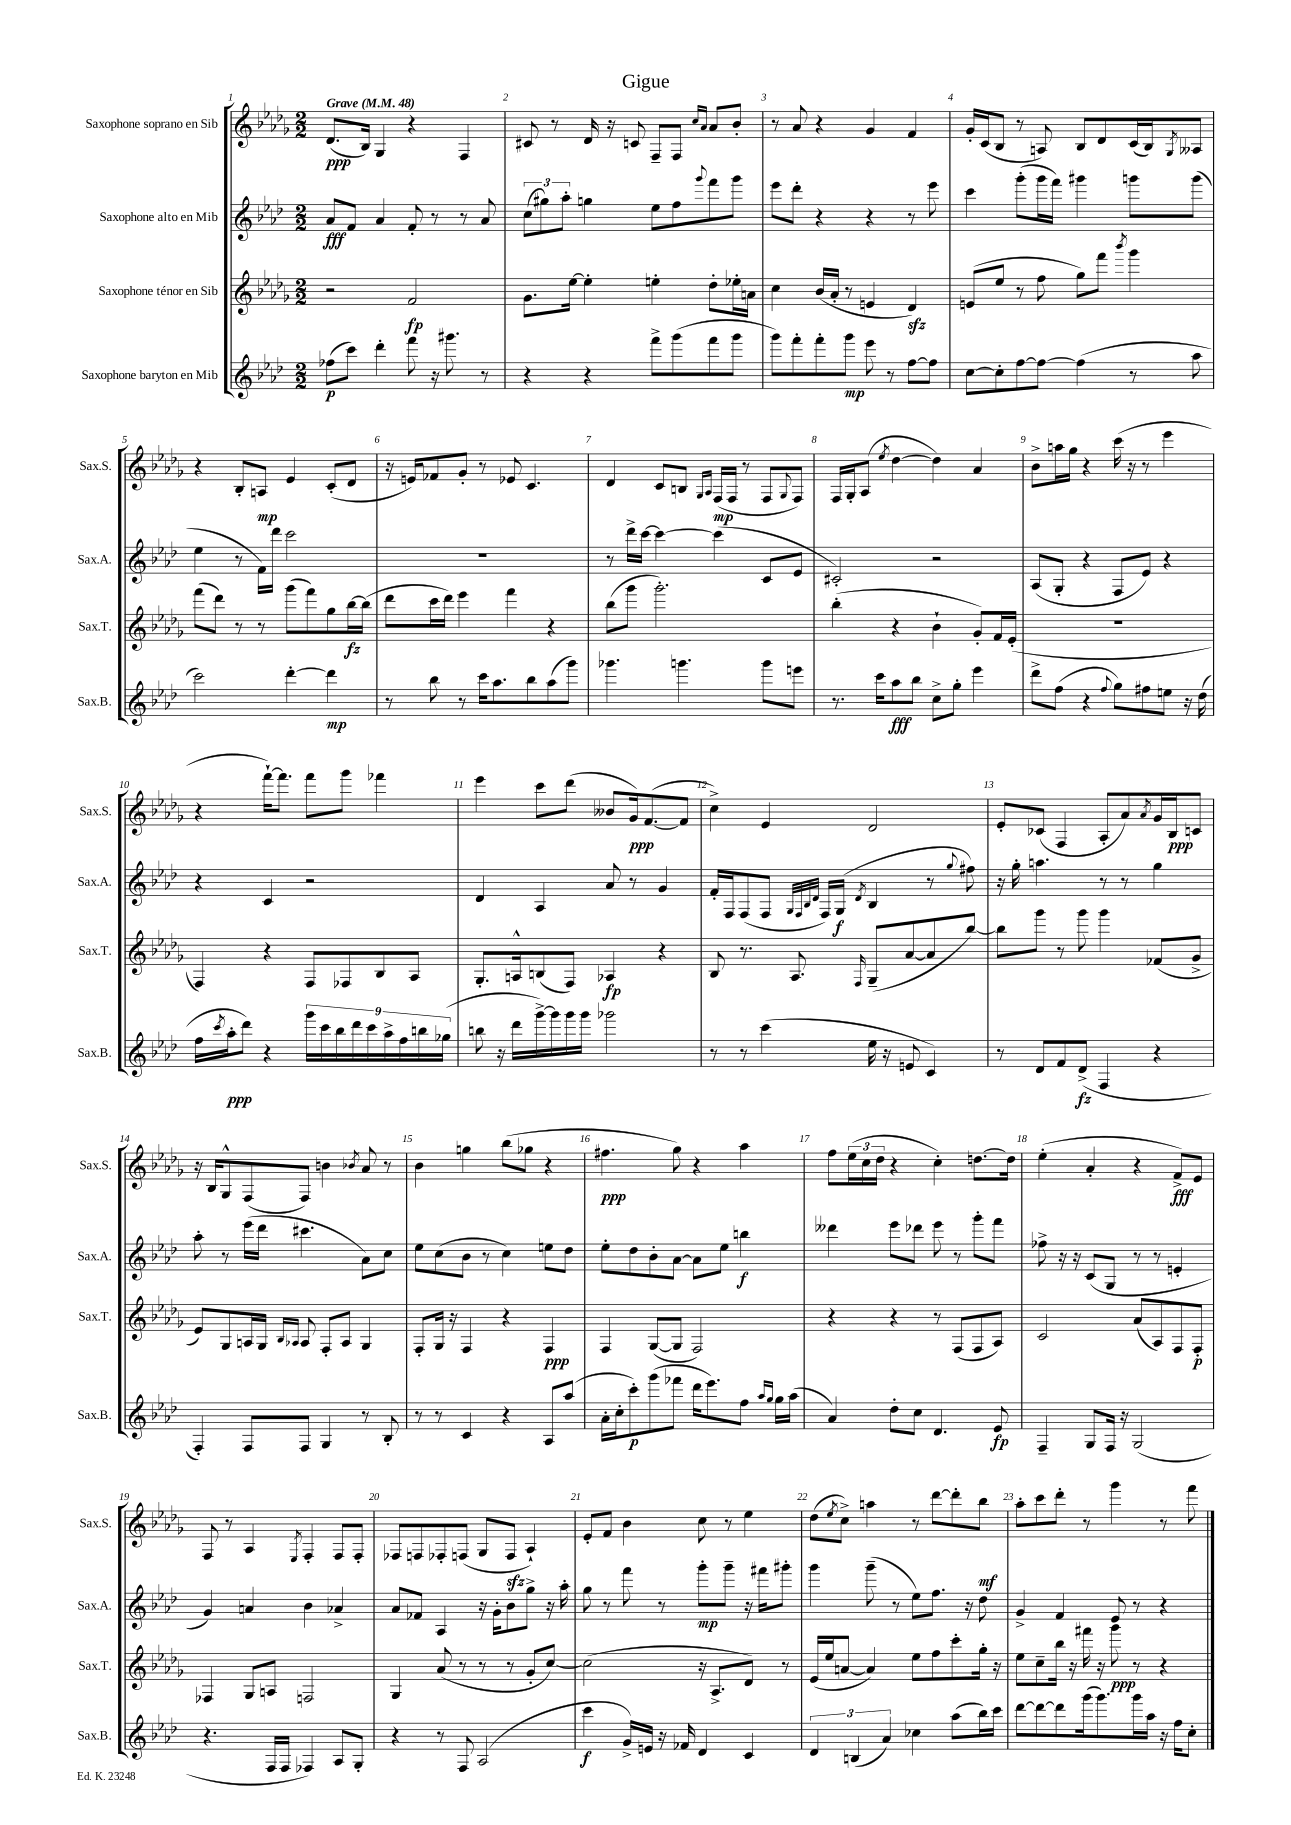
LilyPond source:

\header { title = "Gigue" }
<<
\new StaffGroup <<
\new Staff = "s0" \with { instrumentName = "Saxophone soprano en Sib" shortInstrumentName = "Sax.S." } {
    \clef treble \key des \major \numericTimeSignature \time 2/2 \tempo "Grave" 4 = 48
    des'8.\ppp( bes16) ges4 r4 f4 |
    cis'8 r8 des'16 r16 c'8 f8-- f8 \grace { c''16 aes'16 } aes'8 bes'8-. |
    r8 aes'8 r4 ges'4 f'4 |
    ges'16-. c'16( bes8 r8 a8) bes8 des'8 c'16( bes16) \acciaccatura { ges8 } aeses8 |
    r4 bes8-. a8\mp ees'4 c'8-.( des'8 |
    r16 e'16) fes'8 ges'8-. r8 ees'8 c'4. |
    des'4 c'8 b8 \grace { ges16 aes16 } f16\mp( f16 r8 f8 \appoggiatura { ges8 } f8) |
    f16 ges16-. aes8( \acciaccatura { ees''8 } des''4~ des''4) aes'4 |
    bes'8-> a''16 ges''16 r4 c'''16( r16 r8 ees'''4 |
    r4 f'''16~-!) f'''8. f'''8 ges'''8 fes'''4 |
    ees'''4 c'''8 des'''8( beses'8 ges'16\ppp) f'8.~( f'8 |
    c''4->) ees'4 des'2 |
    ees'8-. ces'8( f4 aes8-. aes'8) \acciaccatura { aes'8 } ges'16 bes16\ppp c'8 |
    r16 bes16 ges8-^ f8( f8) b'4 \acciaccatura { bes'8 } aes'8 r8 |
    bes'4 g''4 bes''8( ges''8 r4 |
    fis''4.\ppp ges''8) r4 aes''4 |
    f''8 \tuplet 3/2 { ees''16( c''16 des''16 } r4 c''4-.) d''8.~ d''16 |
    ees''4-.( aes'4-. r4 f'8->\fff) ees'8 |
    f8 r8 aes4 \acciaccatura { ees8 } f4-. f8 f8-. |
    fes8 f8 fes8-. f8( ges8 f8\sfz aes4-!) |
    ees'8-. f'8 bes'4 c''8 r8 ees''4 |
    des''8( \acciaccatura { ees''8 } c''8->) a''4 r8 des'''8~ des'''8-. bes''8\mf |
    aes''8-. c'''8 des'''8-. r8 ges'''4 r8 f'''8 \bar "|." |
}
\new Staff = "s1" \with { instrumentName = "Saxophone alto en Mib" shortInstrumentName = "Sax.A." } {
    \clef treble \key aes \major \numericTimeSignature \time 2/2
    aes'8\fff f'8 aes'4 f'8-. r8 r8 aes'8 |
    \tuplet 3/2 { c''8( gis''8) aes''8-. } g''4 ees''8 f''8 \appoggiatura { g'''8 } f'''8 g'''8 |
    ees'''8 des'''8-. r4 r4 r8 ees'''8 |
    c'''4 g'''8-.( g'''16 f'''16) gis'''4 g'''8 g'''8( |
    ees''4 r8 f'16) des'''16 c'''2 |
    R1 |
    r8 des'''16-> c'''16~ c'''4~ c'''4( c'8 ees'8 |
    cis'2-.) r2 |
    aes8( g8-. r4 f8 ees'8) r4 |
    r4 c'4 r2 |
    des'4 aes4 aes'8 r8 g'4 |
    f'16-. f16 f8( f8 \grace { g32 f32 bes32 des'32 } f16) g16\f( \acciaccatura { des'8 } bes4 r8 \appoggiatura { g''8 } fis''8) |
    r16 g''16-. a''4. r8 r8 g''4 |
    aes''8-. r8 ees'''16( des'''16 cis'''4. aes'8) c''8 |
    ees''8 c''8( bes'8 r8 c''4) e''8 des''8 |
    ees''8-. des''8 bes'8-. aes'8~ aes'8 ees''8 b''4\f |
    deses'''4 ees'''8 des'''8 ees'''8 r8 g'''8-. f'''8 |
    fes''8-> r16 r16 c'8( g8 r8 r8 e'4-. |
    g'4) a'4 bes'4 aes'4-> |
    aes'8 fes'8 aes4 r16 g'16-. bes'8 g''8-> r16 aes''16-. |
    g''8 r8 f'''8 r8 g'''8-.\mp g'''8-- r16 fis'''16 gis'''8-. |
    g'''4 g'''8--( r8 ees''8) f''8. r16 des''8 |
    g'4-> f'4 ees'8 r8 r4 \bar "|." |
}
\new Staff = "s2" \with { instrumentName = "Saxophone ténor en Sib" shortInstrumentName = "Sax.T." } {
    \clef treble \key des \major \numericTimeSignature \time 2/2
    r2 f'2\fp |
    ges'8. ees''16~ ees''4-. e''4-. des''8-. ees''16-. a'16 |
    c''4 bes'16( aes'16-. r8 e'4 des'4\sfz) |
    e'8( ees''8 r8 f''8 ges''8) f'''8 \acciaccatura { bes'''8 } ges'''4 |
    f'''8( des'''8) r8 r8 ges'''8( f'''8) ges''8 bes''16~\fz bes''16( |
    des'''8 c'''16 des'''16) ees'''4 f'''4 r4 |
    bes''8( ges'''8 ges'''2.-.) |
    bes''4-.( r4 bes'4-! ges'8-.) f'16 ees'16-.( |
    R1 |
    f4) r4 f8 fes8 bes8 aes8 |
    ges8.-. a16-^ b8( f8) aes4\fp r4 |
    bes8 r8. aes8. \grace { f16 } ges8--( aes'8~ aes'8 bes''8~) |
    bes''8 ges'''8 r8 ges'''8 ges'''4 fes'8( ges'8-> |
    ees'8) ges8 a16 ges16 \grace { bes16 aes16 } aes8 f8-. aes8 ges4 |
    f8-. ges16 r16 f4 r4 f4\ppp |
    f4 ges8~( ges8 f2) |
    r4 r4 r8 f8( f8 aes8) |
    c'2 aes'8( aes8) f8 f8-.\p |
    fes4 ges8 a8 f2 |
    ges4 aes'8( r8 r8 r8 ges'8-. c''8~) |
    c''2( r16 aes8.-> des'8) r8 |
    ees'16( ees''16 a'8~ a'4) ees''8 f''8 c'''8-. ges''16-. r16 |
    ees''8 c''8-- bes''16 r16 fis'''16 r16 ges'''8\ppp r8 r4 \bar "|." |
}
\new Staff = "s3" \with { instrumentName = "Saxophone baryton en Mib" shortInstrumentName = "Sax.B." } {
    \clef treble \key aes \major \numericTimeSignature \time 2/2
    fes''8\p( c'''8) des'''4-. f'''8 r16 gis'''8. r8 |
    r4 r4 f'''8-> g'''8( f'''8 g'''8 |
    g'''8) f'''8-. f'''8-. g'''8\mp ees'''8 r8 f''8~ f''8 |
    c''8~ c''8-. f''8~ f''8~ f''4( r8 aes''8 |
    c'''2) des'''4~-. des'''4\mp |
    r8 bes''8 r8 c'''16 aes''8. bes''8 aes''8( g'''8) |
    ges'''4. g'''4. g'''8 e'''8 |
    r8. c'''16 aes''8\fff bes''8 c''8-> g''8-. ees'''4 |
    des'''8-> f''8( r4 \appoggiatura { f''8 } g''8) fis''8 e''8 r16 des''16( |
    f''16 \acciaccatura { c'''8 } aes''16-.\ppp des'''8) r4 \tuplet 9/8 { g'''16 c'''16 bes''16 des'''16 c'''16 aes''16-> f''16 b''16 ges''16( } |
    b''8 r16 des'''16 g'''16~->) g'''16 g'''16 g'''16 ges'''2 |
    r8 r8 c'''4( ees''16 r16 e'8 c'4) |
    r8 des'8 f'8 des'8->\fz( f4 r4 |
    f4-.) f8 f8 g4 r8 bes8-. |
    r8 r8 c'4 r4 aes8 aes''8( |
    aes'16-. c''16-. c'''8-.\p) g'''8( fes'''8 des'''16 ees'''8.) f''8 \grace { aes''16 g''16 } g''16 aes''16( |
    aes'4) des''8-. c''8 des'4. ees'8\fp |
    f4-- g8 f16 r16 g2( |
    r4. f16 f16 fes4) aes8 g8-. |
    r4 r8 f8 aes2( |
    c'''4\f g'16->) e'16 r16 fes'16 des'4 c'4 |
    \tuplet 3/2 { des'4 b4( aes'4) } ces''4 aes''8( bes''16) c'''16 |
    des'''8~ des'''8~ des'''8 g'''16( g'''8.) g'''16 aes''16 r16 f''16 c''8-. \bar "|." |
}
>>
>>
\layout { \context { \Score \override BarNumber.break-visibility = ##(#f #t #t) barNumberVisibility = #all-bar-numbers-visible } }
